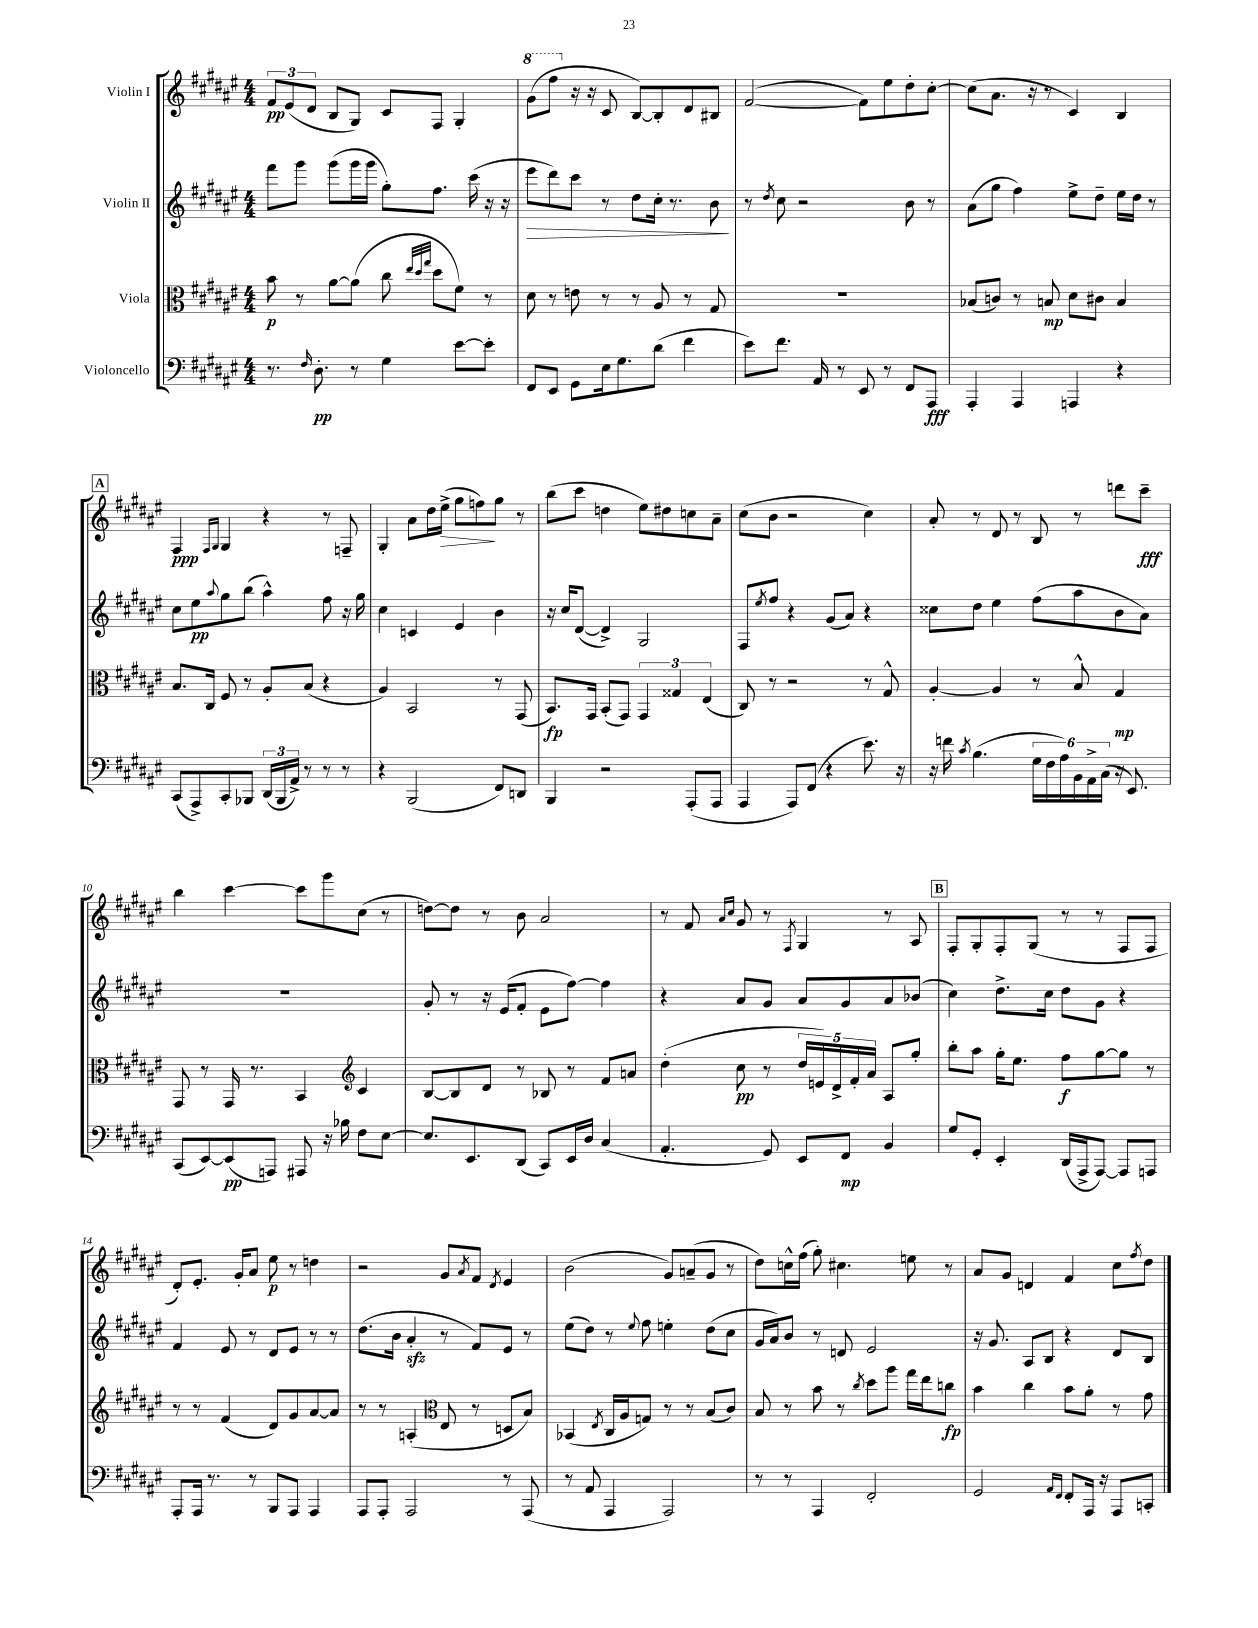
<<
\new StaffGroup <<
\new Staff = "s0" \with { instrumentName = "Violin I" } {
    \clef treble \key fis \major \numericTimeSignature \time 4/4
    \tuplet 3/2 { fis'8\pp eis'8( dis'8 } b8 gis8) cis'8 fis8 gis4-. |
    \ottava #1 gis''8( fis'''8 \ottava #0 r16 r16 cis'8 b8~) b8-. dis'8 bis8 |
    fis'2~( fis'8) eis''8 dis''8-. cis''8~-. |
    cis''8( ais'8. r16 r8 cis'4) b4 |
    \mark \markup { \box "A" } fis4\ppp \grace { fis16 gis16 } gis4 r4 r8 f8-- |
    gis4-. ais'8 dis''16 eis''16->\>( gis''8 f''8\!) gis''8 r8 |
    b''8( cis'''8 d''4 eis''8) dis''8 c''8 ais'8-- |
    cis''8( b'8 r2 cis''4) |
    ais'8-. r8 dis'8 r8 b8 r8 d'''8 cis'''8--\fff |
    b''4 cis'''4~ cis'''8 gis'''8 cis''8( r8 |
    d''8~) d''8 r8 b'8 ais'2 |
    r8 fis'8 \grace { ais'16 cis''16 } gis'8 r8 \acciaccatura { fis8 } gis4 r8 ais8 |
    \mark \markup { \box "B" } fis8-. gis8-. fis8-. gis8( r8 r8 fis8 fis8 |
    dis'8-.) eis'8.-. gis'16-. ais'8 eis''8\p r8 d''4 |
    r2 gis'8 \acciaccatura { ais'8 } fis'8 \acciaccatura { dis'8 } eis'4 |
    b'2( gis'8) a'8--( gis'8 r8 |
    dis''8) c''16-^ fis''16( gis''8-.) cis''4. e''8 r8 |
    ais'8 gis'8 d'4 fis'4 cis''8 \acciaccatura { fis''8 } dis''8 \bar "|." |
}
\new Staff = "s1" \with { instrumentName = "Violin II" } {
    \clef treble \key fis \major \numericTimeSignature \time 4/4
    fis'''8 gis'''8 gis'''8( gis'''16 gis'''16 gis''8-.) fis''8. cis'''16( r16 r16 |
    eis'''8\> dis'''8) cis'''8 r8 dis''8 cis''16-. r8. b'8\! |
    r8 \acciaccatura { dis''8 } cis''8 r2 b'8 r8 |
    ais'8( gis''8 fis''4) eis''8-> dis''8-- eis''16 dis''16 r8 |
    \mark \markup { \box "A" } cis''8 eis''8\pp \appoggiatura { ais''8 } gis''8 b''8( ais''4-^) fis''8 r16 gis''16 |
    cis''4 c'4 eis'4 b'4 |
    r16 cis''16 dis'8~( dis'4->) gis2 |
    fis8 \acciaccatura { eis''8 } fis''8 r4 gis'8( ais'8) r4 |
    cisis''8 dis''8 eis''4 fis''8( ais''8 b'8 ais'8) |
    R1 |
    gis'8-. r8 r16 eis'16( fis'8-. eis'8 fis''8~) fis''4 |
    r4 ais'8 gis'8 ais'8 gis'8 ais'8 bes'8( |
    \mark \markup { \box "B" } cis''4) dis''8.-> cis''16 dis''8 gis'8 r4 |
    fis'4 eis'8 r8 dis'8 eis'8 r8 r8 |
    dis''8.( b'16 ais'4-.\sfz r8 fis'8) eis'8 r8 |
    eis''8( dis''8) r8 \appoggiatura { eis''8 } fis''8 e''4-. dis''8( cis''8 |
    gis'16 ais'16) b'8 r8 d'8 eis'2 |
    r16 gis'8. ais8 b8 r4 dis'8 b8 \bar "|." |
}
\new Staff = "s2" \with { instrumentName = "Viola" } {
    \clef alto \key fis \major \numericTimeSignature \time 4/4
    b'8\p r8 ais'8~ ais'8( cis''8 \grace { eis''32 dis''32 gis''32 } dis''8 fis'8) r8 |
    dis'8 r8 e'8 r8 r8 ais8 r8 gis8 |
    R1 |
    bes8( c'8) r8 b8\mp dis'8 cis'8 b4 |
    \mark \markup { \box "A" } b8. cis16 fis8 r8 ais8-. b8( r4 |
    ais4) b,2 r8 gis,8( |
    b,8.\fp) gis,16 b,8-.( gis,8) \tuplet 3/2 { gis,4 gisis4 eis4( } |
    cis8) r8 r2 r8 gis8-^ |
    ais4~-. ais4 r8 b8-^ gis4\mp |
    gis,8 r8 gis,16 r8. b,4 \clef treble cis'4 |
    b8~ b8 dis'8 r8 bes8 r8 fis'8 a'8 |
    dis''4-.( cis''8\pp r8 \tuplet 5/4 { dis''16 e'16) dis'16-> fis'16-. ais'16 } ais8 gis''8-. |
    \mark \markup { \box "B" } b''8-. ais''8 gis''16-. eis''8. fis''8\f gis''8~ gis''8 r8 |
    r8 r8 fis'4( dis'8) gis'8 ais'8~ ais'8 |
    r8 r8 a4-.( \clef alto eis8 r8 d8 b8) |
    bes,4( \acciaccatura { eis8 } cis16 ais16 g8) r8 r8 b8( cis'8) |
    b8 r8 b'8 r8 \acciaccatura { cis''8 } dis''8 ais''8 gis''16 eis''16 c''8\fp |
    b'4 cis''4 b'8 ais'8-. r8 gis'8 \bar "|." |
}
\new Staff = "s3" \with { instrumentName = "Violoncello" } {
    \clef bass \key fis \major \numericTimeSignature \time 4/4
    r8. \grace { fis16 } dis8.-.\pp r8 gis4 eis'8~ eis'8-. |
    fis,8 eis,8 gis,8 eis16 gis8. dis'8( fis'4 |
    eis'8) fis'8. ais,16 r8 eis,8 r8 fis,8 ais,,8\fff |
    ais,,4-. ais,,4 a,,4 r4 |
    \mark \markup { \box "A" } cis,8( ais,,8->) cis,8-. bes,,8 \tuplet 3/2 { dis,16( bes,,16 ais,16->) } r8 r8 r8 |
    r4 b,,2( fis,8) d,8 |
    b,,4 r2 ais,,8-.( ais,,8 |
    ais,,4 ais,,8) fis,8( r4 eis'8.) r16 |
    r16 f'16 \acciaccatura { cis'8 } b4.( \tuplet 6/4 { gis16 fis16 ais16) b,16 ais,16-> cis16( } r16 eis,8.) |
    cis,8( eis,8~) eis,8\pp( a,,8) ais,,8 r16 bes16 fis8 eis8~ |
    eis8. eis,8. dis,8( cis,8) eis,16 dis16 cis4( |
    ais,4.-. gis,8) eis,8 fis,8\mp b,4 |
    \mark \markup { \box "B" } gis8 gis,8-. eis,4-. dis,16( ais,,16-> ais,,8~) ais,,8 a,,8 |
    ais,,8-. ais,,16 r8. r8 b,,8 ais,,8 ais,,4 |
    ais,,8 ais,,8-. ais,,2 r8 ais,,8( |
    r8 ais,8 ais,,4 ais,,2) |
    r8 r8 ais,,4 fis,2-. |
    gis,2 \grace { ais,16 fis,16 } fis,8-. ais,,16 r16 ais,,8 c,8-. \bar "|." |
}
>>
>>
